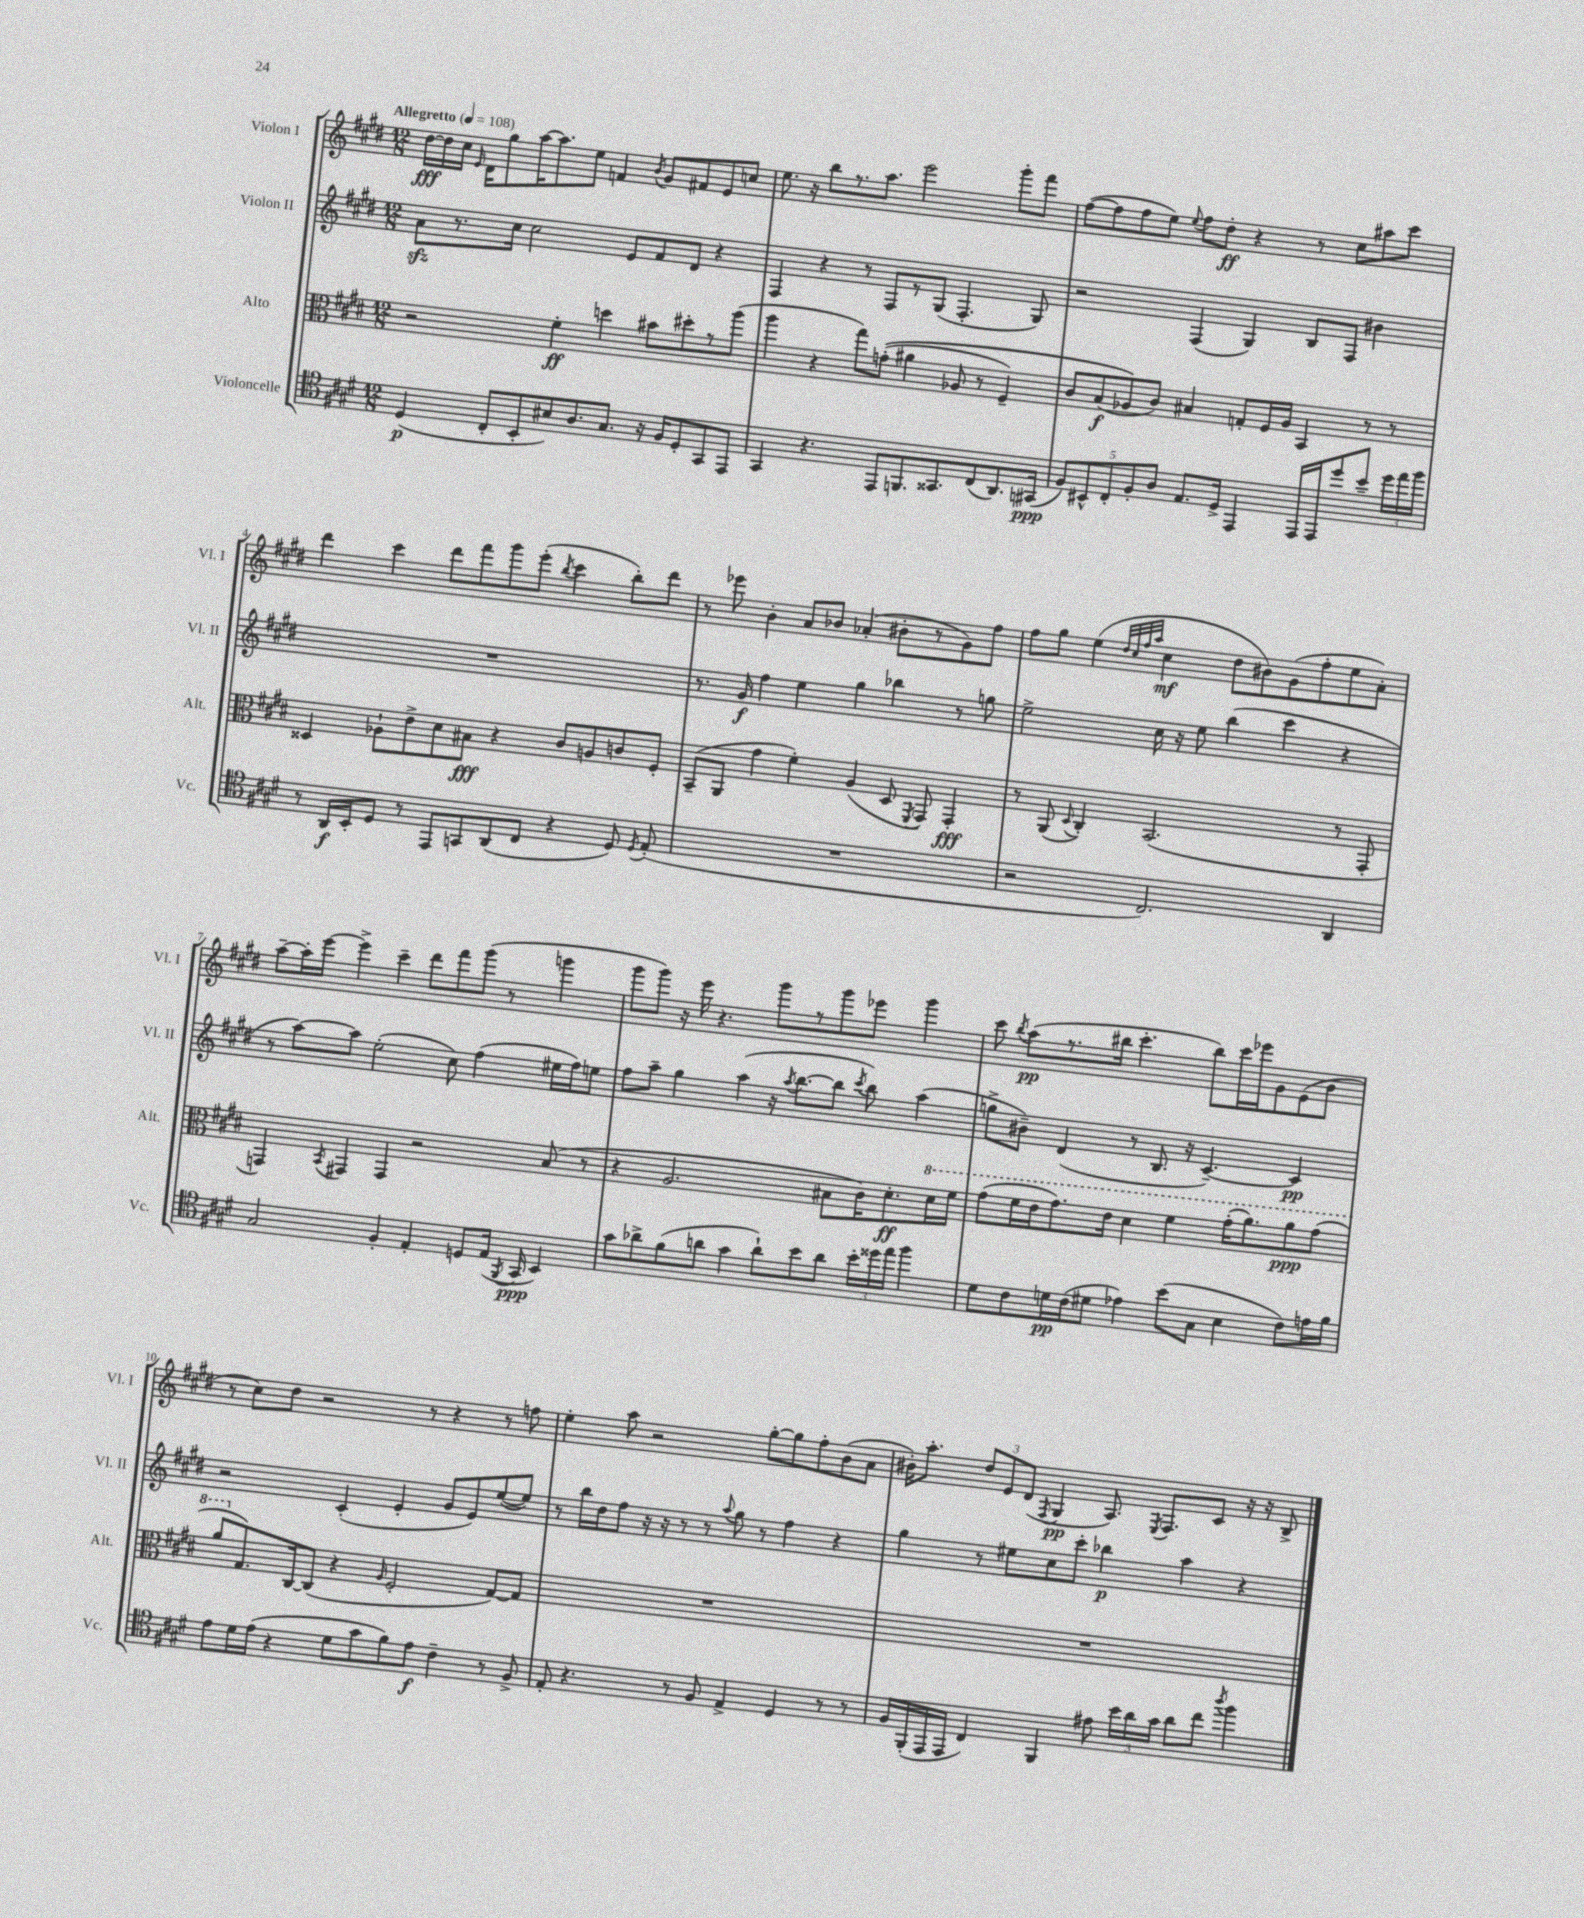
<<
\new StaffGroup <<
\new Staff = "s0" \with { instrumentName = "Violon I" shortInstrumentName = "Vl. I" } {
    \clef treble \key e \major \numericTimeSignature \time 12/8 \tempo "Allegretto" 4 = 108
    \autoBeamOff dis''16[~\fff dis''16 cis''16] \grace { e'16 } dis'16[ gis''8 a''16~ a''8. e''8] f'4 \acciaccatura { b'8 } gis'8[ fis'8 e'8 c''8] |
    e''8. r16 b''8[ r8. a''8.] e'''2 gis'''8[-. fis'''8] |
    fis''8[~( fis''8 fis''8 e''8]) \appoggiatura { e''8 } fis''8[ dis''8]-.\ff r4 r8 cis''8[ ais''8 cis'''8] |
    dis'''4 cis'''4 dis'''8[ fis'''8 gis'''8 e'''8]-.( \acciaccatura { b''8 } cis'''4 b''8[-.) dis'''8] |
    r8 ees'''8 b'4-. a'8[ bes'8] aes'4-.( bis'8[-. r8 gis'8) fis''8] |
    fis''8[ gis''8] e''4( \grace { dis''32[ cis''32 fis''32 a''32] } cis''4\mf dis''8[ bis'8) gis'8( fis''8-. e''8 a'8]-.) |
    a''8[~-- a''16-. e'''16]~ e'''4-> cis'''4-- dis'''8[ fis'''8 gis'''8]( r8 g'''4 |
    gis'''8[ gis'''8]) r16 e'''16 r4. gis'''8[ r8 gis'''8 ees'''8] gis'''4 |
    cis'''8 \acciaccatura { b''8 } a''8[\pp( r8. bis''16] cis'''4.-. bis''8[) cis'''16 ees'''16 gis'8 e'8( b'8] |
    r8 cis''8[) dis''8] r2 r8 r4 r8 f''8 |
    e''4-. a''8 r2 gis''8[~-. gis''8 fis''8-. b'8( a'8] |
    bis'16[-.) a''8.]-. \tuplet 3/2 { dis''8[ e'8 dis'8]( } \acciaccatura { fis8 } gis4\pp a8.) \acciaccatura { e8 } fis8.[ cis'8] r16 r16 b8-> \bar "|." |
}
\new Staff = "s1" \with { instrumentName = "Violon II" shortInstrumentName = "Vl. II" } {
    \clef treble \key e \major \numericTimeSignature \time 12/8
    \autoBeamOff a'8[\sfz r8. cis''16] cis''2 e'8[ fis'8 dis'8] r4 |
    fis4 r4 r8 fis8[ r8 gis8]( fis4.-. gis8) |
    r2 fis4( gis4) b8[ fis8] bis'4 |
    R1. |
    r8. gis'16\f fis''4 e''4 gis''4 bes''4 r8 g''8 |
    e''2-> cis''16 r16 e''8 b''4( cis'''4 r4 |
    r8 a''8[~) a''8] e''2-.( cis''8) fis''4( eis''16[ fis''16) e''8] |
    fis''8[ a''8]-- gis''4 a''4( r16 \acciaccatura { a''8 } b''8.[~ b''8] \acciaccatura { cis'''8 } b''8) a''4( |
    g''8[-> bis'8]--) dis'4( r8 b8. r16 cis'4.~--) cis'4\pp |
    r2 cis'4-.( e'4-. gis'8[ e'8) e''8~( e''8]) |
    r8 b''16[ dis''16 fis''8] r16 r16 r8 r8 \appoggiatura { a''8 } gis''8 r8 fis''4 r4 |
    gis''4 r8 eis''8[ cis''8 cis'''8]-. bes''4\p a''4 r4 \bar "|." |
}
\new Staff = "s2" \with { instrumentName = "Alto" shortInstrumentName = "Alt." } {
    \clef alto \key e \major \numericTimeSignature \time 12/8
    \autoBeamOff r2 fis'4-.\ff d''4 bis'8[ dis''8-. r8 a''8]( |
    a''4 r4 gis''8[) g'8]-.(\( ais'4 aes8 r8 fis4--) |
    cis'8[ b8\f( aes8\) cis'8]) bis4 g8[-. fis16 aes16] b,4 r8 r8 |
    disis4 aes8[-! e'8-> dis'8 bis8]\fff r4 cis'8[ a8 c'8 fis8]-. |
    b,8[--( a,8] gis'4 fis'4-.) a4( dis8 \acciaccatura { fis,8 } gis,8) gis,4-.\fff |
    r8 a,8( \appoggiatura { dis8 } cis4-.) b,2.( r8 gis,8-. |
    g,4) \acciaccatura { b,8 } gis,4 gis,4 r2 b8( r8 |
    r4 a2. bis8[ cis'16) dis'8.-.\ff \ottava #1 dis''16 fis''16] |
    gis''8[( fis''16 e''16 gis''8.) e''16] dis''4 fis''4 gis''16[-.( a''8.) a''8\ppp gis''8]( |
    a''8[ \ottava #0 gis8.) cis16~ cis8]( r4 \grace { a16 } fis2-. gis8[~) gis8] |
    R1. |
    R1. \bar "|." |
}
\new Staff = "s3" \with { instrumentName = "Violoncelle" shortInstrumentName = "Vc." } {
    \clef tenor \key e \major \numericTimeSignature \time 12/8
    \autoBeamOff dis4\p( cis8[-. b,8-. bis8) a8. gis8.] r16 fis16[ dis8-. gis,8 e,8] |
    gis,4 r4. e,8[ f,8. gisis,8. cis8( a,8.) gis,16]\ppp( |
    \tuplet 5/4 { fis8[) bis,8-^ cis8-. fis8-. a8] } e8.[ dis16]-> e,4 e,16[ e,16 dis''8 b'8]-- \tuplet 3/2 { dis''16[ e''16 fis''16] } |
    r8 a,16[\f b,16-. dis8] r8 e,8[ g,8 a,8( cis8] r4 dis8) \acciaccatura { dis8 } e8-.( |
    R1. |
    r2 cis2.) a,4 |
    gis2 fis4-. e4-. d8[ e16]( \acciaccatura { fis,8 } gis,16\ppp b,4) |
    gis'8[ aes'8-> fis'8( a'8] gis'4 a'8[-!) b'8 a'8] \tuplet 3/2 { b'16[-. disis''16 e''16] } fis''4 |
    dis'8[ cis'8 d'16\pp cis'16( dis'8] ees'4) b'8[( gis8] b4 cis'8[) e'16 fis'16] |
    e'8[ dis'16 e'16]( r4 dis'8[ gis'8 fis'8) e'8]\f cis'4-- r8 fis8-> |
    e8-. r4. r8 fis8 e4-> dis4 r8 r8 |
    fis16[ fis,16-.( e,16 e,16] cis4) fis,4 eis'8 \tuplet 3/2 { b'16[ a'16 gis'16] } a'8[ cis''8] \acciaccatura { a''8 } fis''4 \bar "|." |
}
>>
>>
